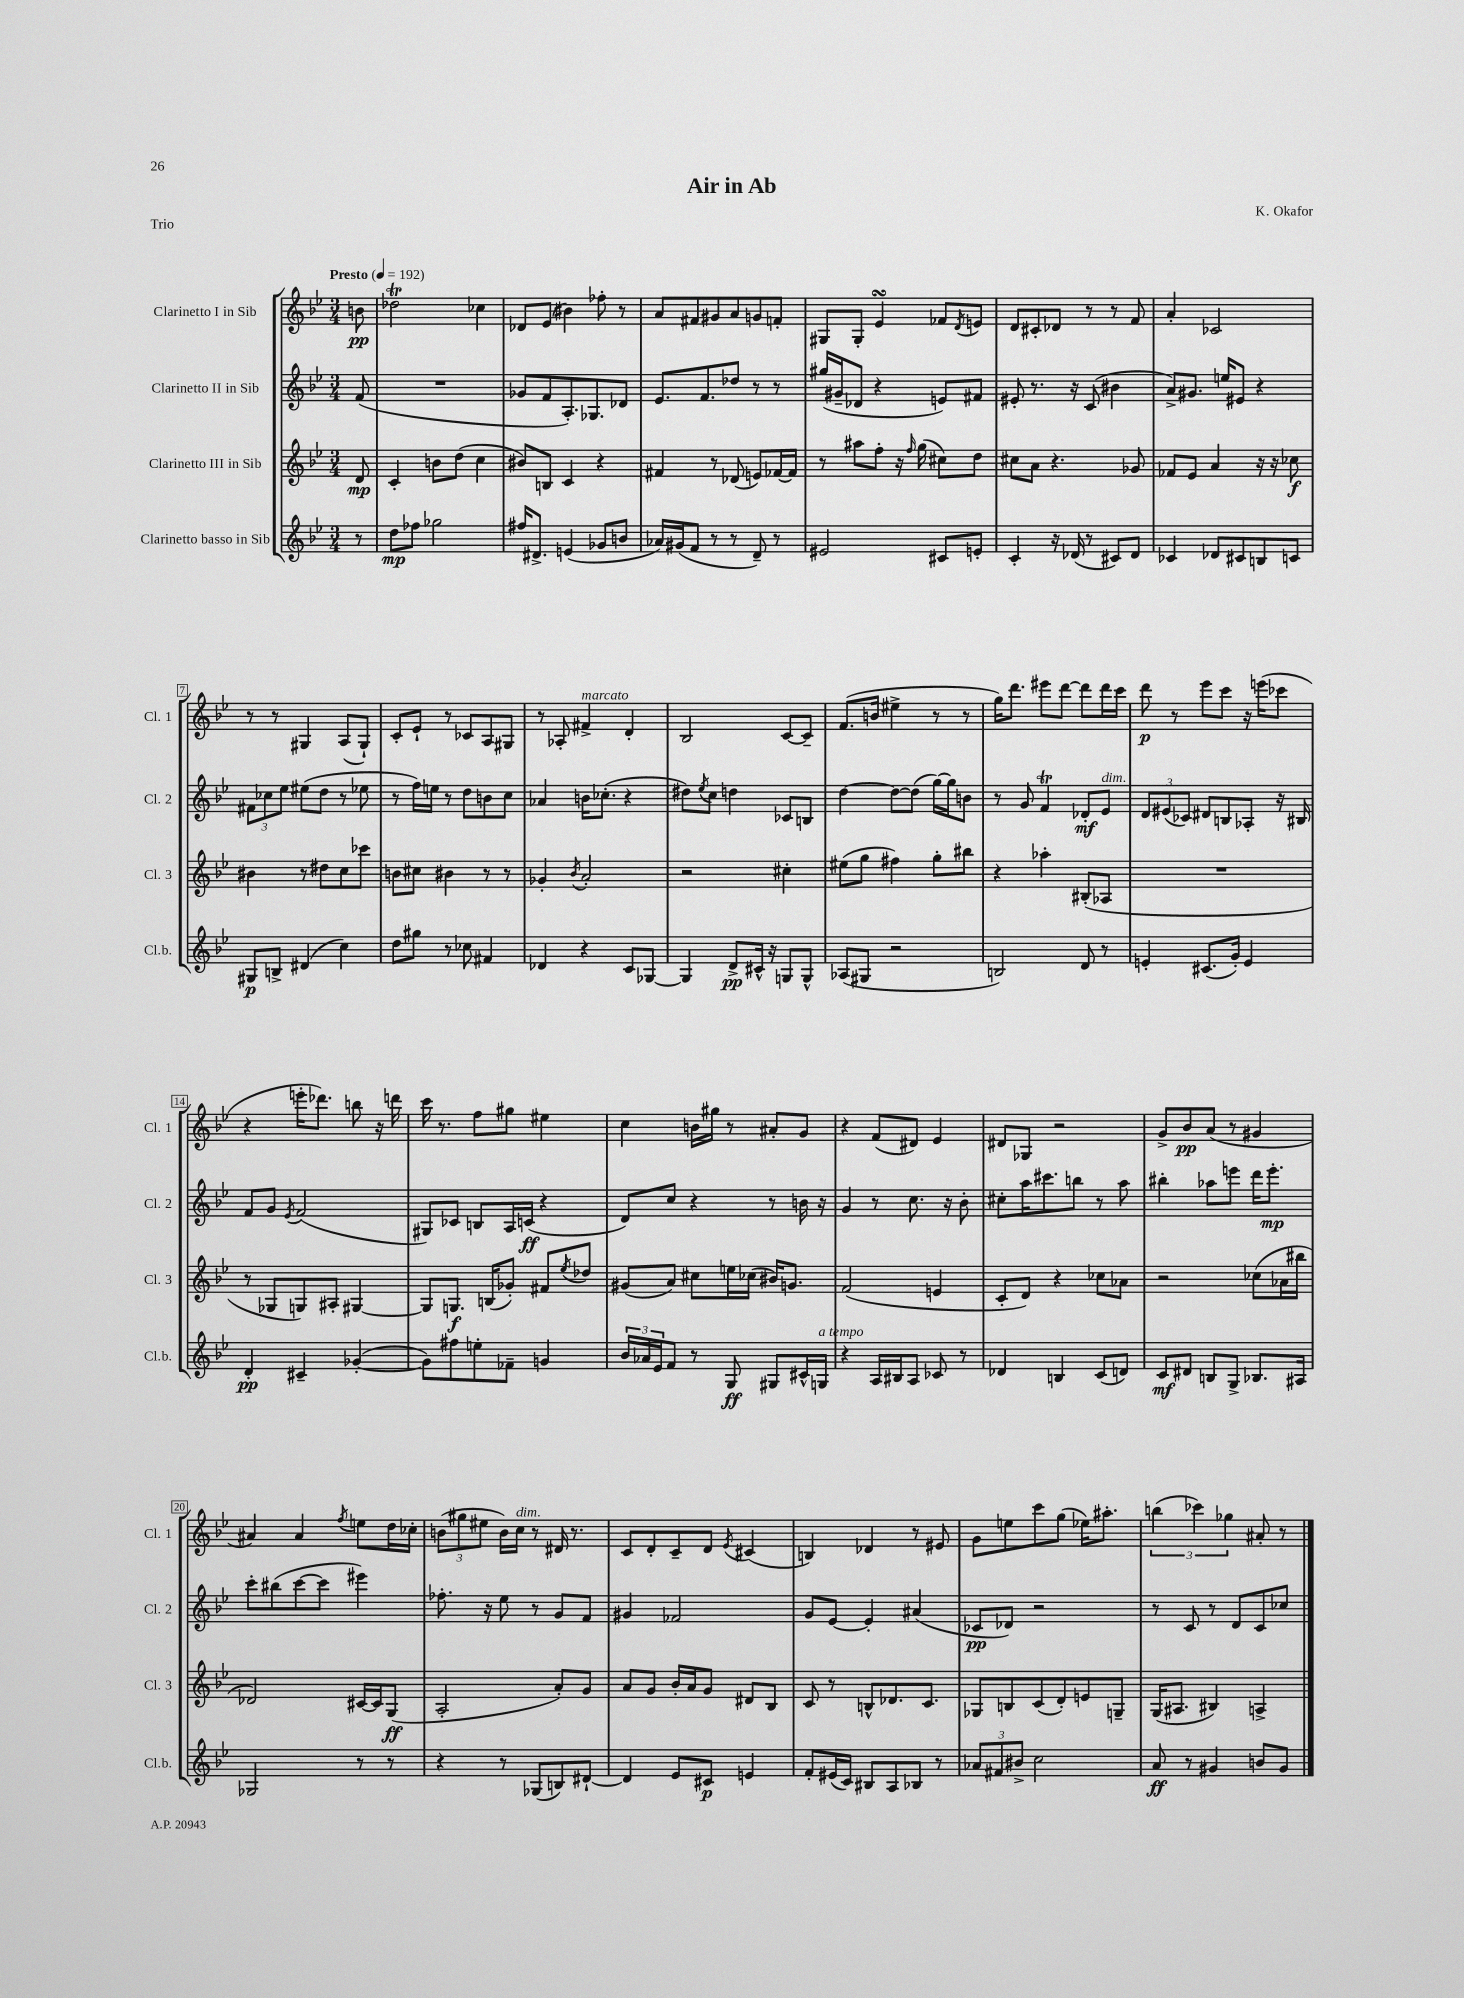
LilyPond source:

\header { title = "Air in Ab" composer = "K. Okafor" piece = "Trio" }
<<
\new StaffGroup <<
\new Staff = "s0" \with { instrumentName = "Clarinetto I in Sib" shortInstrumentName = "Cl. 1" } {
    \clef treble \key bes \major \numericTimeSignature \time 3/4 \partial 8 \tempo "Presto" 4 = 192
    b'8\pp |
    des''2\trill ces''4 |
    des'8 ees'8( bis'4) fes''8-. r8 |
    a'8 fis'8 gis'8 a'8 g'8 f'8-. |
    gis8 gis8-. ees'4\turn fes'8 \acciaccatura { d'8 } e'8 |
    d'8 cis'8-. des'8 r8 r8 f'8 |
    a'4-. ces'2 |
    r8 r8 gis4 a8( gis8-!) |
    c'8-. ees'8-! r8 ces'8 a8 gis8 |
    r8 aes8-. fis'4->^\markup { \italic "marcato" } d'4-. |
    bes2 c'8~ c'8-- |
    f'8.( b'16 eis''4-> r8 r8 |
    g''16) d'''8. eis'''8 d'''8~ d'''8 d'''16 c'''16 |
    d'''8\p r8 ees'''8 c'''8 r16 e'''16( ces'''8 |
    r4 e'''16-. des'''8.) b''8 r16 d'''16 |
    c'''16 r8. f''8 gis''8 eis''4 |
    c''4 b'16 gis''16 r8 ais'8-. g'8 |
    r4 f'8( dis'8) ees'4 |
    dis'8 ges8 r2 |
    g'8-> bes'8\pp a'8( r8 gis'4 |
    ais'4) ais'4 \acciaccatura { f''8 } e''8 d''16 ces''16-. |
    \tuplet 3/2 { b'8( gis''8 eis''8 } b'16) c''16^\markup { \italic "dim." } r8 dis'16 r8. |
    c'8 d'8-. c'8-- d'8 \acciaccatura { ees'8 } cis'4( |
    b4) des'4 r8 eis'8 |
    g'8 e''8 c'''8 g''8( ees''16) ais''8.-. |
    \tuplet 3/2 { b''4( ces'''4) ges''4 } ais'8-. r8 \bar "|." |
}
\new Staff = "s1" \with { instrumentName = "Clarinetto II in Sib" shortInstrumentName = "Cl. 2" } {
    \clef treble \key bes \major \numericTimeSignature \time 3/4 \partial 8
    f'8( |
    R2. |
    ges'8 f'8 a8.-.) ges8. des'8 |
    ees'8. f'8. des''8 r8 r8 |
    gis''16( gis'16-- des'8 r4 e'8) fis'8 |
    eis'8-. r8. r16 c'8( bis'4 |
    a'8->) gis'8. e''16 eis'8 r4 |
    \tuplet 3/2 { fis'8 ces''8 ees''8 } eis''8( d''8 r8 ees''8 |
    r8 f''16) e''16 r8 d''8 b'8 c''8 |
    aes'4 b'16 ces''8.-.( r4 |
    dis''8) \acciaccatura { ees''8 } c''8 d''4 ces'8 b8 |
    d''4~ d''8~ d''8( g''16~) g''16 b'8 |
    r8 g'8 f'4\trill des'8-.\mf ees'8^\markup { \italic "dim." } |
    \tuplet 3/2 { d'8 eis'8( ces'8) } dis'8 b8 aes8-. r16 bis16 |
    f'8 g'8 \acciaccatura { ees'8 } f'2( |
    gis8) ces'8 b8 a16 c'16\ff( r4 |
    d'8) c''8 r4 r8 b'16 r16 |
    g'4 r8 c''8. r16 bes'8-. |
    cis''8-. a''16 cis'''8. b''8 r8 a''8 |
    bis''4-. aes''8 e'''8 d'''16 e'''8.-.\mp |
    c'''8-. bis''8( c'''8~ c'''8 eis'''4) |
    fes''8.-. r16 ees''8 r8 g'8 f'8 |
    gis'4 fes'2 |
    g'8 ees'8~ ees'4-. ais'4( |
    ces'8\pp des'8) r2 |
    r8 c'8 r8 d'8 c'8 ces''8 \bar "|." |
}
\new Staff = "s2" \with { instrumentName = "Clarinetto III in Sib" shortInstrumentName = "Cl. 3" } {
    \clef treble \key bes \major \numericTimeSignature \time 3/4 \partial 8
    d'8\mp |
    c'4-. b'8 d''8( c''4 |
    bis'8) b8 c'4 r4 |
    fis'4 r8 des'8( e'8) fes'16~ fes'16 |
    r8 ais''8 f''8-. r16 \grace { f''16 } g''16( cis''8) d''8 |
    cis''8 a'8 r4. ges'8 |
    fes'8 ees'8 a'4 r16 r16 ces''8\f |
    bis'4 r8 dis''8 c''8 ces'''8 |
    b'8 cis''8 bis'4 r8 r8 |
    ges'4-. \acciaccatura { bes'8 } a'2-. |
    r2 cis''4-. |
    eis''8( g''8 fis''4) g''8-. bis''8 |
    r4 aes''4-. bis8-.( aes8 |
    R2. |
    r8 ges8 g8) ais8-. gis4~ |
    gis8 g8.\f b16( ges'8-.) fis'8 \acciaccatura { ees''8 } des''8 |
    gis'8( a'8) cis''8 e''16 ces''16( bis'16) g'8. |
    f'2( e'4 |
    c'8-. d'8) r4 ces''8 aes'8 |
    r2 ces''8( aes'16 bis''16 |
    des'2) cis'16~ cis'16 g8\ff( |
    a2-. a'8-.) g'8 |
    a'8 g'8 bes'16-. a'16 g'8 dis'8 bes8 |
    c'8 r8 b8-^ des'8. c'8. |
    ges8 b8 c'8( d'8-.) e'8 g8-- |
    g16( ais8. bis4) a4-> \bar "|." |
}
\new Staff = "s3" \with { instrumentName = "Clarinetto basso in Sib" shortInstrumentName = "Cl.b." } {
    \clef treble \key bes \major \numericTimeSignature \time 3/4 \partial 8
    r8 |
    d''8\mp fes''8 ges''2 |
    fis''16 dis'8.-> e'4( ges'8 b'8 |
    aes'16) gis'16( f'8 r8 r8 d'8--) r8 |
    eis'2 cis'8 e'8-. |
    c'4-. r16 des'16( r8 cis'8) des'8 |
    ces'4 des'8 cis'8 b8 c'8 |
    gis8\p b8-> dis'4( c''4) |
    d''8 gis''8 r8 ces''8 fis'4 |
    des'4 r4 c'8 ges8~ |
    ges4 d'8->\pp cis'16-^ r16 g8 g8-^ |
    aes8( gis8 r2 |
    b2) d'8 r8 |
    e'4-. cis'8.( g'16-.) e'4 |
    d'4-.\pp cis'4-- ges'4~-.( |
    ges'8) fis''8 e''8-. fes'8-- g'4 |
    \tuplet 3/2 { bes'16 aes'16 ees'16 } f'8 r8 g8\ff gis8 cis'16-^ g16^\markup { \italic "a tempo" } |
    r4 a16 bis16 a8 ces'8 r8 |
    des'4 b4 c'8( d'8) |
    c'8\mf dis'8 b8 g8-> bes8. ais16 |
    ges2 r8 r8 |
    r4 r8 ges8( b8) dis'8~-! |
    dis'4 ees'8 cis'8\p e'4 |
    f'8-. eis'16( c'16) bis8 a8 bes8 r8 |
    \tuplet 3/2 { aes'8 fis'8 bis'8-> } c''2 |
    a'8\ff r8 gis'4 b'8 gis'8 \bar "|." |
}
>>
>>
\layout { \context { \Score \override BarNumber.stencil = #(make-stencil-boxer 0.1 0.3 ly:text-interface::print) } }
